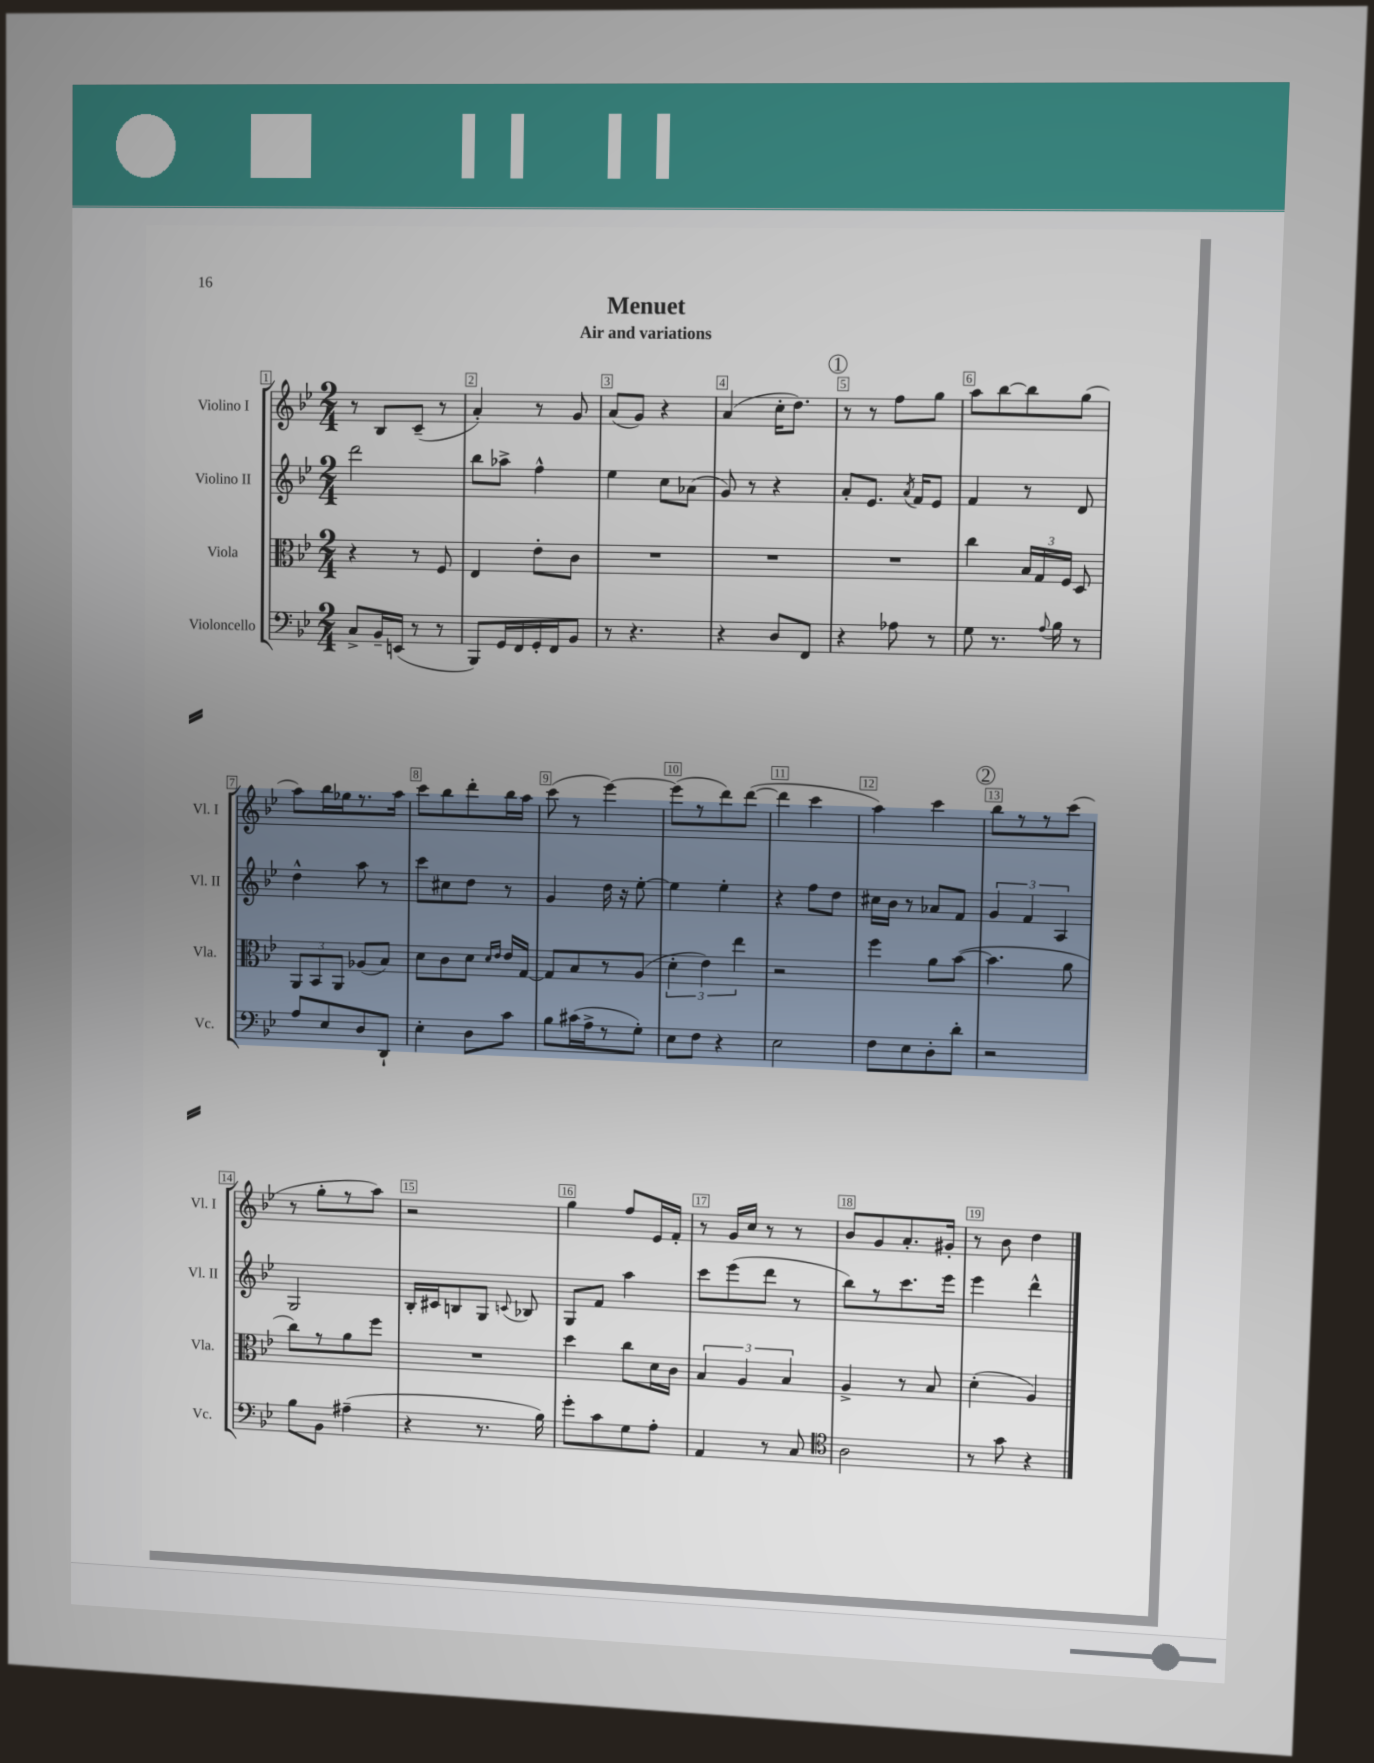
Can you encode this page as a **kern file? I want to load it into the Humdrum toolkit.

**kern	**kern	**kern	**kern
*staff4	*staff3	*staff2	*staff1
*clefF4	*clefC3	*clefG2	*clefG2
*k[b-e-]	*k[b-e-]	*k[b-e-]	*k[b-e-]
*M2/4	*M2/4	*M2/4	*M2/4
8C^	4r	2ddd	8r
16BB-~	.	.	8B-
(16EE	.	.	.
8r	8r	.	(8c~
8r	8F	.	8r
=	=	=	=
8BBB-)	4E-	8bb-	4a')
16GG	.	8aa-^	.
16FF	.	.	.
16GG'	8e-'	4ff^^	8r
16FF	.	.	.
8BB-	8c	.	8g
=	=	=	=
8r	2r	4ee-	(8a
4.r	.	.	8g)
.	.	8cc	4r
.	.	(8a-	.
=	=	=	=
4r	2r	8g)	(4a
.	.	8r	.
8D	.	4r	16cc'
.	.	.	8.dd)
8FF	.	.	.
=	=	=	=
4r	2r	8a'	8r
.	.	8.e-	8r
8A-	.	.	8ff
.	.	8qa	.
.	.	16f	.
8r	.	8e-	8gg
=	=	=	=
8G	4cc	4f	8aa
8.r	.	.	[8bb-
.	24B-	8r	8bb-]
.	24G	.	.
8qqA	.	.	.
16B-	.	.	.
.	24F	.	.
8r	8D	8d	(8gg
=	=	=	=
8A	12AA	4dd^^	8aa)
.	12BB-	.	.
8E-	.	.	16bb-
.	12AA	.	.
.	.	.	16gg-
8D	(8A-	8aa	8.r
8DD`	8B-)	8r	.
.	.	.	16aa
=	=	=	=
4E-'	8d	8ccc	8ccc
.	8c	8cc#	8bb-
8D	8d	8dd	8ddd'
.	16qqd	.	.
.	16qqe-	.	.
8c	16e-	8r	16bb-
.	[16G	.	16aa
=	=	=	=
8B-	8G]	4g	(8ccc
(16c#	8B-	.	8r
16A^	.	.	.
8r	8r	16dd	[4eee-)
.	.	16r	.
8G')	(8A	[8ee-'	.
=	=	=	=
8E-	6d'	4ee-]	(8eee-]
8F	.	.	8r
.	6e-)	.	.
4r	.	4ee-'	8ddd)
.	6ee-	.	.
.	.	.	([8ddd
=	=	=	=
2E-	2r	4r	4ddd]
.	.	8ff	4ccc
.	.	8dd	.
=	=	=	=
8F	4ff	16cc#	4aa)
.	.	16b-	.
8E-	.	8r	.
8D'	8a	8a-	4ccc
8d'	([8b-	8f	.
=	=	=	=
2r	4.b-]	6g	8bb-
.	.	.	8r
.	.	6f	.
.	.	.	8r
.	.	6A	.
.	8a	.	(8ccc
=	=	=	=
8B-	8cc)	2G	8r
8BB-	8r	.	8gg'
(4A#~	8a	.	8r
.	8ff	.	8aa)
=	=	=	=
4r	2r	16B-'	2r
.	.	16c#	.
.	.	8B	.
8.r	.	8G	.
.	.	8qqc	.
.	.	8B-	.
16B-)	.	.	.
=	=	=	=
8g'	4dd	8G	4gg
8c	.	8f	.
8G	8cc	4aa	8ff
8A'	16d	.	16e-
.	16c	.	16f'
=	=	=	=
4AA	6B-	8ccc	8r
.	.	(8eee-	16g
.	6A	.	.
.	.	.	16cc
8r	.	8ddd	8r
.	6B-	.	.
8C	.	8r	8r
=	=	=	=
*clefC4	*	*	*
2A	4A^	8bb-)	8b-
.	.	8r	8g
.	8r	8.ccc	8.a'
.	8B-	.	.
.	.	16eee-	16g#'
=	=	=	=
8r	(4d'	4eee-	8r
8g	.	.	8b-
4r	4A)	4ddd^^	4dd
==	==	==	==
*-	*-	*-	*-
